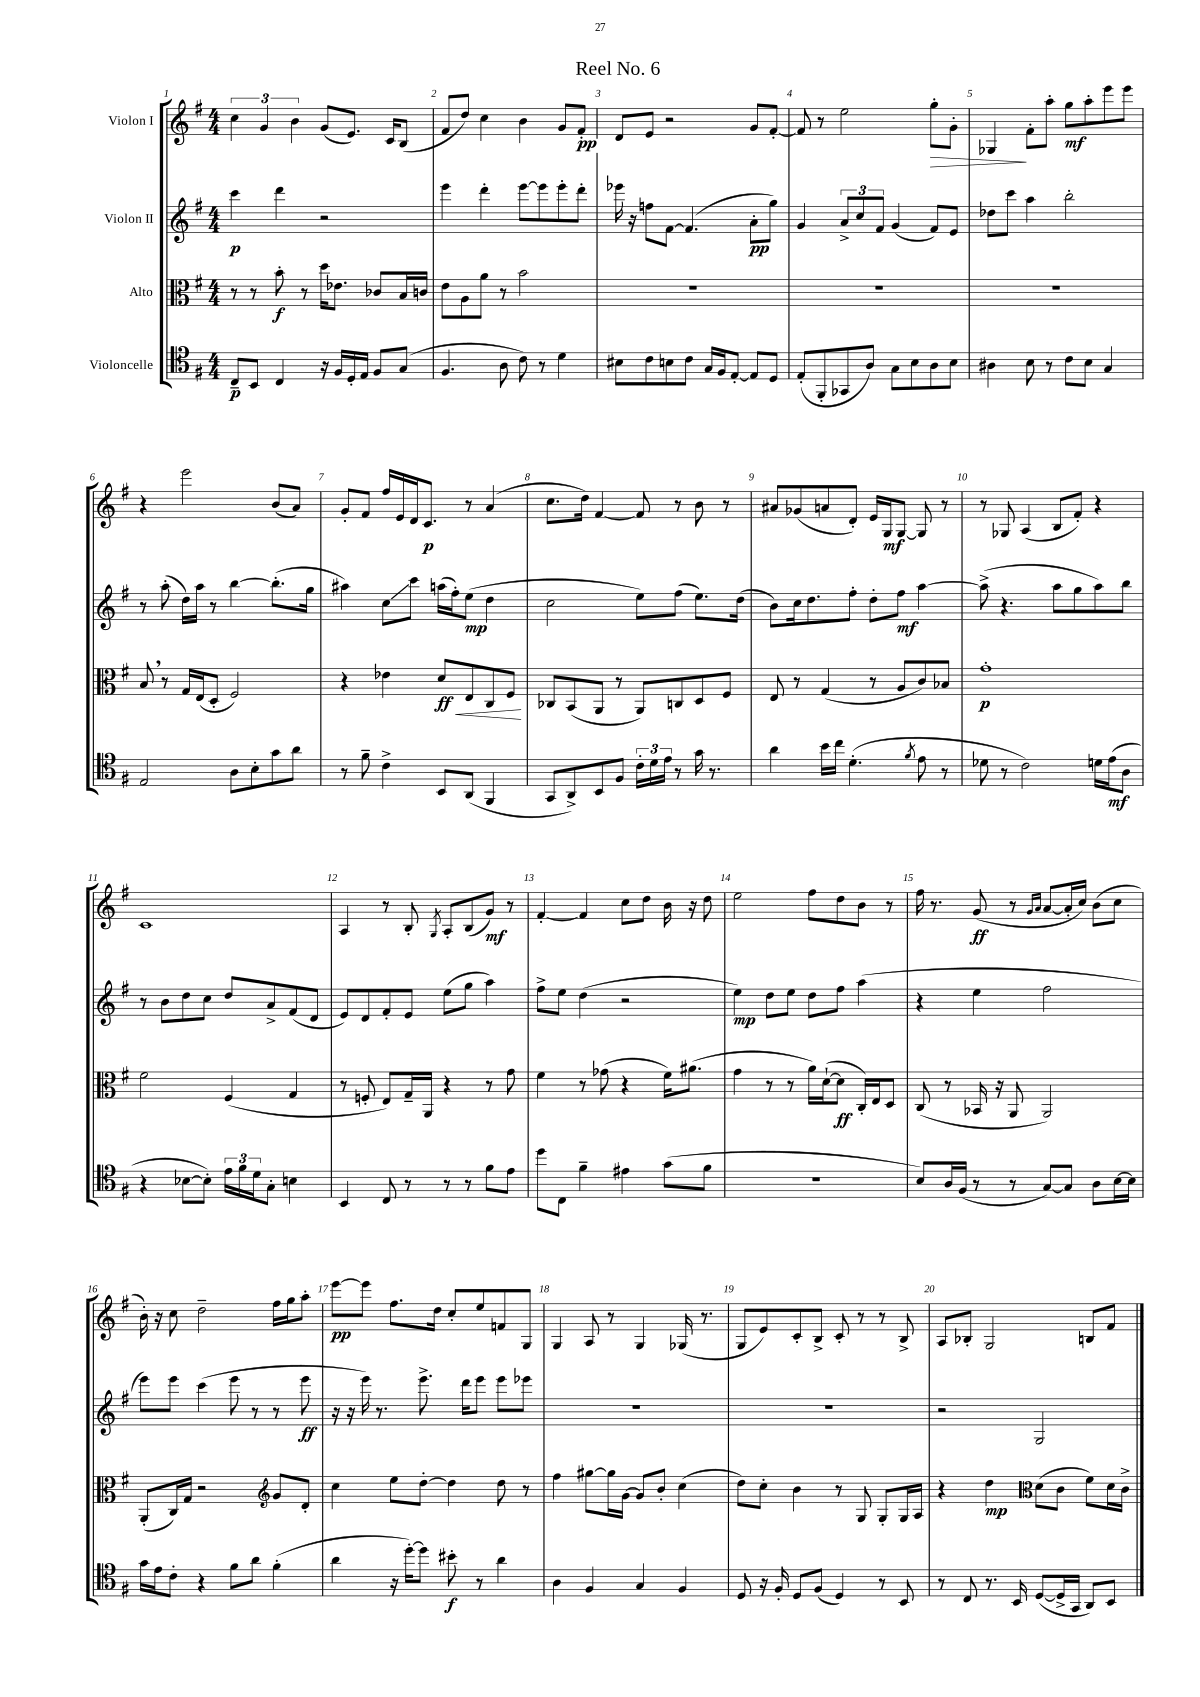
\header { title = "Reel No. 6" }
<<
\new StaffGroup <<
\new Staff = "s0" \with { instrumentName = "Violon I" } {
    \clef treble \key g \major \numericTimeSignature \time 4/4
    \tuplet 3/2 { c''4 g'4 b'4 } g'8( e'8.) c'16 b8( |
    fis'8 d''8) c''4 b'4 g'8 fis'8-.\pp |
    d'8 e'8 r2 g'8 fis'8~-. |
    fis'8 r8 e''2 g''8-.\> g'8-. |
    ges4\! fis'8-. a''8-. g''8\mf a''8-. e'''8 e'''8 |
    r4 e'''2 b'8( a'8) |
    g'8-. fis'8 fis''16 e'16 d'16 c'8.\p r8 a'4( |
    c''8. d''16) fis'4~ fis'8 r8 b'8 r8 |
    ais'8 ges'8( a'8 d'8-.) e'16 g16\mf g8~ g8 r8 |
    r8 ges8 a4( b8 fis'8-.) r4 |
    c'1 |
    a4 r8 b8-. \acciaccatura { g8 } a8-. b8( g'8\mf) r8 |
    fis'4~-. fis'4 c''8 d''8 b'16 r16 d''8 |
    e''2 fis''8 d''8 b'8 r8 |
    fis''16 r8. g'8\ff( r8 \grace { g'16 a'16 } a'8~ a'16-. c''16) b'8( c''8 |
    b'16-.) r16 c''8 d''2-- fis''16 g''16 a''8-. |
    e'''8~\pp e'''8 fis''8. d''16 c''8-. e''8 f'8 g8 |
    g4 a8 r8 g4 ges16( r8. |
    g8 e'8) c'8-. b8-> c'8-. r8 r8 b8-> |
    a8 bes8-. g2 b8 fis'8 \bar "|." |
}
\new Staff = "s1" \with { instrumentName = "Violon II" } {
    \clef treble \key g \major \numericTimeSignature \time 4/4
    c'''4\p d'''4 r2 |
    e'''4 d'''4-. e'''8~ e'''8 e'''8-. d'''8-. |
    ees'''16 r16 f''8 fis'8~ fis'4.( a'8-.\pp g''8) |
    g'4 \tuplet 3/2 { a'8-> c''8 fis'8 } g'4( fis'8) e'8 |
    des''8 c'''8 a''4 b''2-. |
    r8 a''8-.( d''16) a''16 r8 b''4~ b''8.-.( g''16 |
    ais''4) c''8\glissando c'''8 a''16( fis''16-.) e''8\mp( d''4 |
    c''2 e''8) fis''8( e''8.) d''16( |
    b'8) c''16 d''8. fis''8-. d''8-. fis''8\mf a''4~ |
    a''8->( r4. a''8 g''8 a''8) b''8 |
    r8 b'8 d''8 c''8 d''8 a'8-> fis'8( d'8 |
    e'8) d'8 fis'8-. e'8 e''8( g''8 a''4) |
    fis''8-> e''8 d''4( r2 |
    e''4\mp) d''8 e''8 d''8 fis''8 a''4( |
    r4 e''4 fis''2 |
    e'''8) e'''8 c'''4( e'''8 r8 r8 e'''8\ff |
    r16 r16 e'''16) r8. e'''8.-> d'''16 e'''8 e'''8 ees'''8 |
    R1 |
    R1 |
    r2 g2 \bar "|." |
}
\new Staff = "s2" \with { instrumentName = "Alto" } {
    \clef alto \key g \major \numericTimeSignature \time 4/4
    r8 r8 b'8-.\f r8 d''16 ees'8. ces'8 b16 c'16 |
    e'8 a8 a'8 r8 b'2 |
    R1 |
    R1 |
    R1 |
    b8 \breathe r8 g16 e16( d8-. fis2) |
    r4 ees'4 d'8\ff\< e8 c8 fis8\! |
    ces8 b,8( a,8 r8 a,8) c8 d8 fis8 |
    e8 r8 g4( r8 a8 c'8) bes8 |
    g'1-.\p |
    fis'2 fis4( g4 |
    r8 f8-. e8) g16-- a,16 r4 r8 g'8 |
    fis'4 r8 ges'8( r4 fis'16) ais'8.( |
    g'4 r8 r8 a'16) d'16~-!( d'8\ff c16-.) e16 d8 |
    c8( r8 bes,16 r16 a,8 a,2) |
    a,8-.( c16) g16 r2 \clef treble g'8 d'8-. |
    c''4 e''8 d''8~-. d''4 d''8 r8 |
    fis''4 gis''8~ gis''16 g'16~ g'8 b'8-. c''4( |
    d''8) c''8-. b'4 r8 g8 g8-. g16 a16 |
    r4 d''4\mp \clef alto d'8( c'8 fis'8) d'16 c'16-> \bar "|." |
}
\new Staff = "s3" \with { instrumentName = "Violoncelle" } {
    \clef tenor \key g \major \numericTimeSignature \time 4/4
    c8--\p b,8 c4 r16 fis16 d16-. e16 fis8 g8( |
    fis4. a8 c'8) r8 d'4 |
    bis8 c'8 b8 c'8 g16 fis16 e8~-. e8 d8 |
    e8-.( fis,8-. ges,8 a8) g8 b8 a8 b8 |
    ais4 b8 r8 c'8 b8 g4 |
    e2 a8 b8-. g'8 a'8 |
    r8 fis'8-- c'4-> b,8 a,8( fis,4 |
    g,8 a,8->) b,8 fis8 \tuplet 3/2 { c'16-. d'16 e'16 } r8 g'16 r8. |
    a'4 b'16 c''16 d'4.-.( \acciaccatura { fis'8 } e'8 r8 |
    des'8 r8 c'2) d'16 e'16\mf( a8 |
    r4 bes8~ bes8-.) \tuplet 3/2 { e'16 fis'16 d'16 } g8-. b4 |
    b,4 c8 r8 r8 r8 fis'8 e'8 |
    d''8 c8 fis'4-- eis'4 g'8( fis'8 |
    R1 |
    b8) a16 fis16( r8 r8 g8~) g8 a8 b16~ b16 |
    g'16 e'16 c'8-. r4 fis'8 a'8 fis'4-.( |
    a'4 r16 d''16~-.) d''8 bis'8-.\f r8 a'4 |
    a4 fis4 g4 fis4 |
    d8 r16 fis16-. d8 fis8( d4) r8 b,8 |
    r8 c8 r8. b,16 d8~( d16-> g,16 a,8) b,8 \bar "|." |
}
>>
>>
\layout { \context { \Score \override BarNumber.break-visibility = ##(#f #t #t) barNumberVisibility = #all-bar-numbers-visible } }
